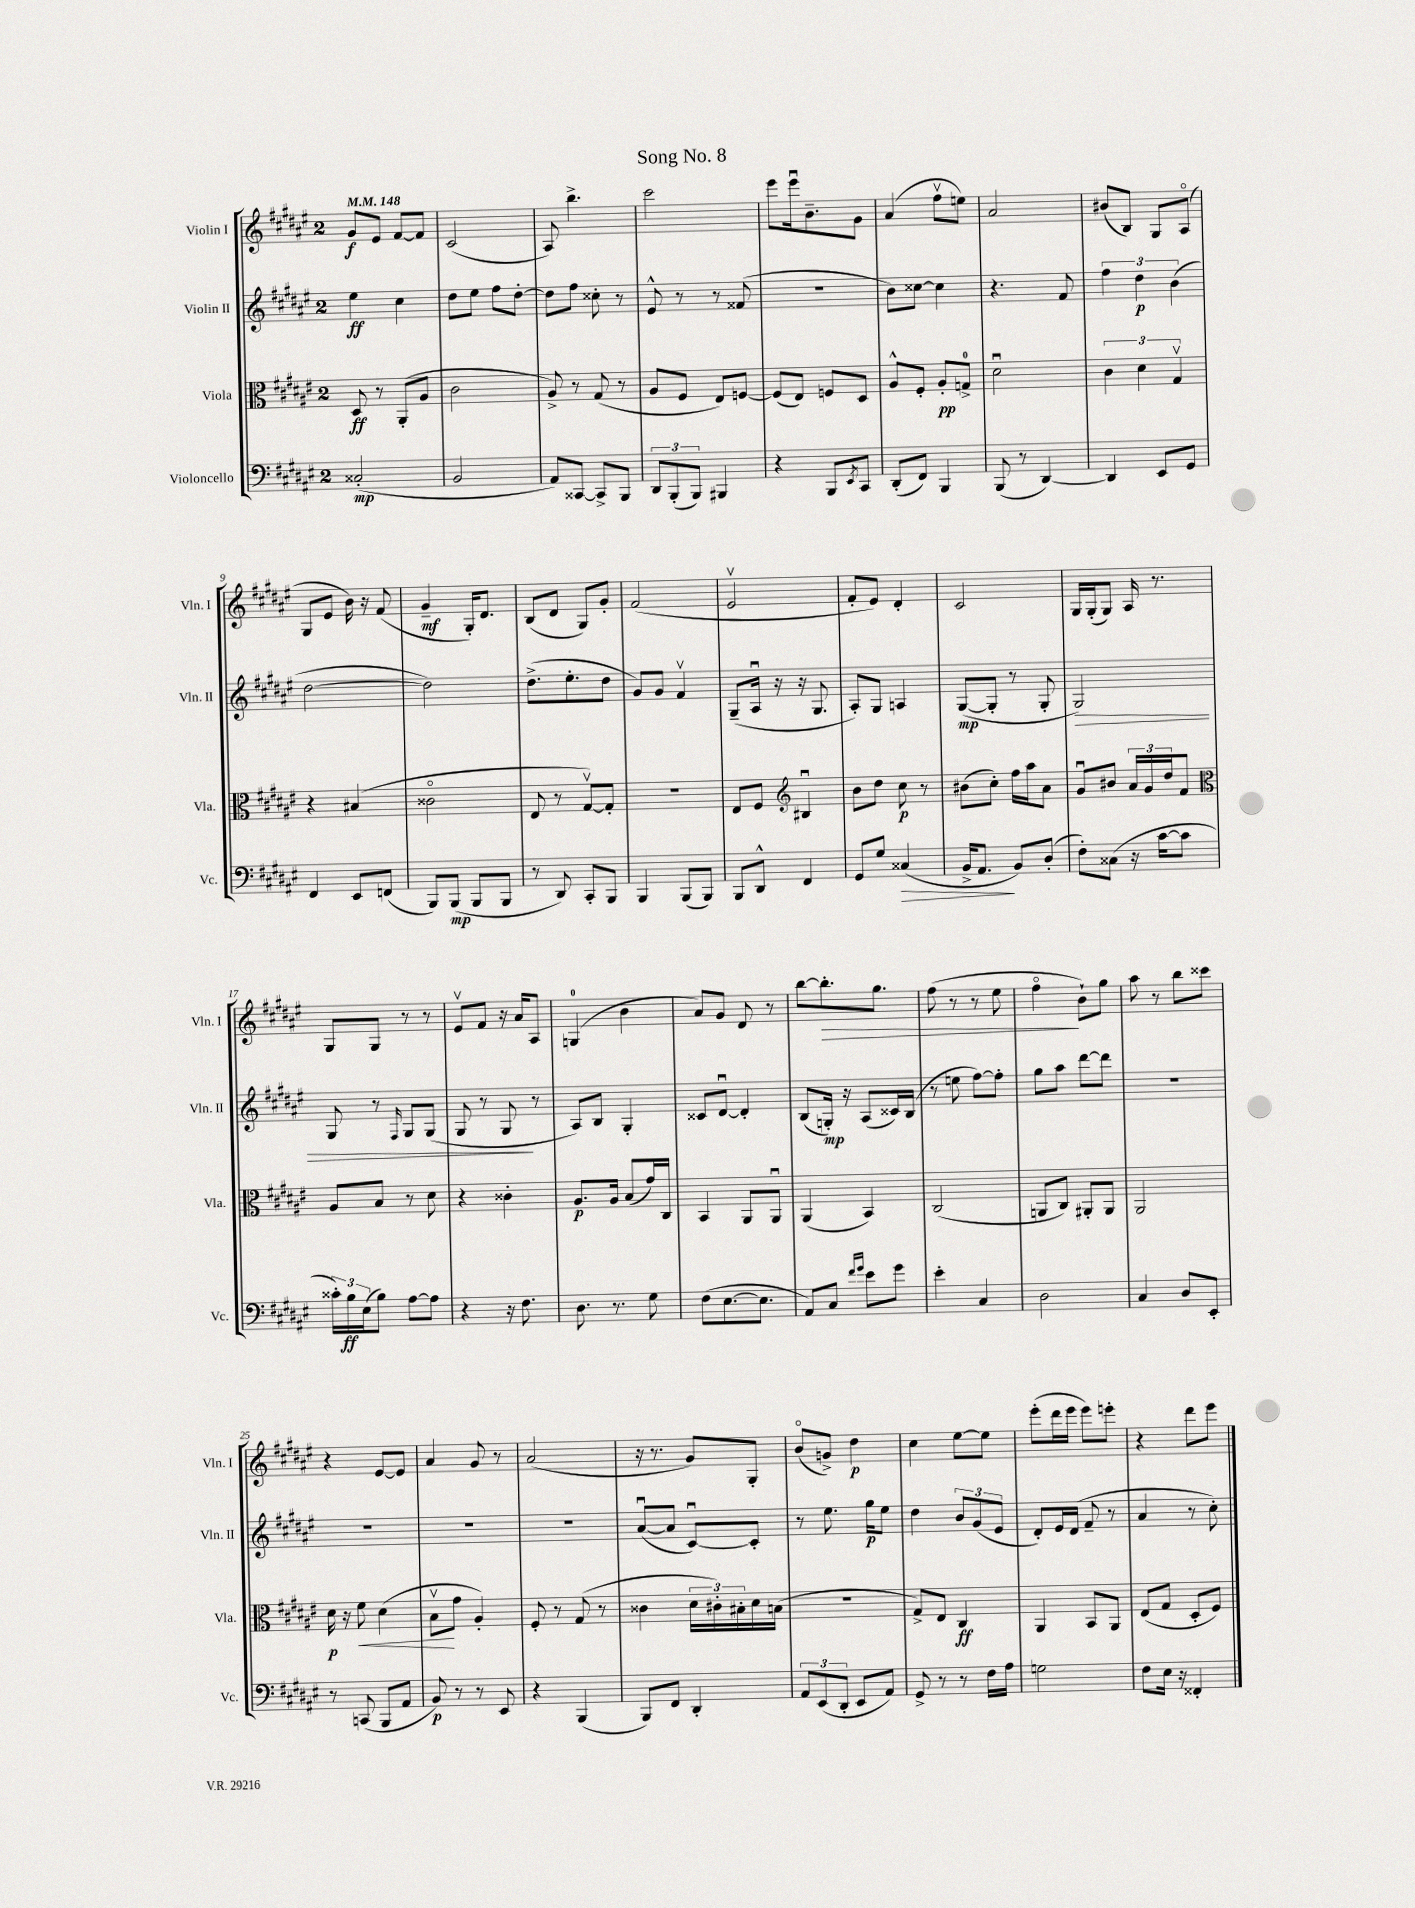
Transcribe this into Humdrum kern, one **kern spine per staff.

**kern	**kern	**kern	**kern
*staff4	*staff3	*staff2	*staff1
*clefF4	*clefC3	*clefG2	*clefG2
*k[f#c#g#d#a#e#]	*k[f#c#g#d#a#e#]	*k[f#c#g#d#a#e#]	*k[f#c#g#d#a#e#]
*M2/4	*M2/4	*M2/4	*M2/4
*MM148	*MM148	*MM148	*MM148
(2C##'/	8D#/	4ee#\	8g#/L
.	8r	.	8e#/J
.	(8AA#'/L	4cc#\	[8f#/L
.	8A#/J	.	8f#/]J
=	=	=	=
2BB/	2c#\	8dd#\L	(2c#/
.	.	8ee#\J	.
.	.	8ff#\L	.
.	.	[8dd#'\J	.
=	=	=	=
8AA#/L)	8A#^/)	8dd#\]L	8A#/)
[8CC##/J	8r	8ff#\J	4.bb^\
8CC##^/]L	(8G#/	8cc##'\	.
8BBB/J	8r	8r	.
=	=	=	=
12DD#/L	8A#/L	8e#^^/	2ccc#\
(12BBB'/	.	.	.
.	8F#/J	8r	.
12BBB/J)	.	.	.
4BBB#/	8E#/L)	8r	.
.	[8F/J	(8f##/	.
=	=	=	=
4r	(8F/]L	2r	8eee#\L
.	8E#/J)	.	16eee#u\k
.	.	.	8.b~\
8BBB/L	8F/L	.	.
8qEE#/	.	.	.
8CC#/J	8D#/J	.	8g#\J
=	=	=	=
(8DD#'/L	8A#^^/L	8b\L)	(4a#/
8FF#/J)	8F#'/J	[8cc##\J	.
4BBB/	8A#'/L	4cc##\]	8ff#v\L
.	8G^/J	.	8ee\J)
=	=	=	=
(8BBB/	2d#u\	4.r	2a#/
8r	.	.	.
[4DD#/)	.	.	.
.	.	8f#/	.
=	=	=	=
4DD#/]	6c#\	6ff#\	(8b#/L
.	.	.	8B/J)
.	6d#\	6dd#\	.
8EE#/L	.	.	8G#/L
.	6G#v/	(6b\	.
8GG#/J	.	.	(8A#o/J
=	=	=	=
4FF#/	4r	[2dd#\	8G#/L
.	.	.	8e#/J
8EE#/L	(4B#/	.	16b\)
.	.	.	16r
(8FF/J	.	.	(8f#/
=	=	=	=
8BBB/L)	2c##o\	2dd#\])	4g#~/
(8BBB/J	.	.	.
8BBB/L	.	.	16G#'/LK)
.	.	.	8.d#/J
8BBB/J	.	.	.
=	=	=	=
8r	8E#/	(8.dd#^\L	(8B/L
8DD#/)	8r	.	8d#/J
.	.	8.ee#'\	.
8CC#'/L	[8G#v/L)	.	8G#/L)
8BBB/J	8G#'/]J	8dd#\J	8g#'/J
=	=	=	=
4BBB/	2r	8g#/L)	(2f#/
.	.	8g#/J	.
(8BBB/L	.	4f#v/	.
8BBB/J)	.	.	.
=	=	=	=
8BBB/L	8E#/L	(8G#~/L	2e#v/
8DD#^^/J	8F#/J	16A#u/Jk	.
.	.	16r	.
*	*clefG2	*	*
4FF#/	4B#u/	16r	.
.	.	8.G#/	.
=	=	=	=
8GG#/L	8b\L	8A#'/L)	8f#'/L
8G#/J	8dd#\J	8G#/J	8e#/J)
(4C##/	8cc#\	4A/	4d#'/
.	8r	.	.
=	=	=	=
16BB^/LK	(8b#\L	([8G#/L	2c#/
8.AA#/J	.	.	.
.	8cc#'\J)	8G#'/]J	.
8BB/L)	16ff#\LL	8r	.
.	16aa#\J	.	.
(8D#'/J	8a#\J	8G#'/	.
=	=	=	=
8F#'\L)	8g#u/L	2G#/)	16G#/LL
.	.	.	(16G#'/J
(8C##\J	8b#/J	.	8G#/J)
16r	24a#/LL	.	16A#/
.	24g#/	.	.
[16c#\LK	.	.	8.r
.	24dd#/J	.	.
8c#\]J	8f#/J	.	.
=	=	=	=
*	*clefC3	*	*
24c##'\LL)	8A#/L	8G#/	8G#/L
24B\	.	.	.
(24E#\J	.	.	.
8B\J)	8B/J	8r	8G#/J
.	.	16qqF#/	.
[8A#\L	8r	8G#/L	8r
8A#\]J	8d#\	(8G#/J	8r
=	=	=	=
4r	4r	8G#/	8e#v/L
.	.	8r	8f#/J
16r	4c##'\	8G#/	16r
8.F#\	.	.	16a#/LK
.	.	8r	8A#/J
=	=	=	=
8.D#\	8.A#/L	8A#/L)	(4G/
.	.	8B/J	.
8.r	16A#/Jk	.	.
.	(8B/L	4G#'/	4b\
8G#\	16g#/L)	.	.
.	16C#/JJ	.	.
=	=	=	=
(8F#\L	4BB/	8c##/L	8a#/L)
[8.E#\	.	[8d#u/J	8g#/J
.	8AA#/L	4d#'/]	8d#/
8.E#\]J	.	.	.
.	8AA#u/J	.	8r
=	=	=	=
8AA#/L)	(4AA#/	(8B/L	[8bb\L
8C#/J	.	16G'/Jk)	8.bb'\]
.	.	16r	.
16qqf#/LL	.	.	.
16qqg#/JJ	.	.	.
8e#\L	4BB/)	(8A#/L	.
.	.	.	8.gg#\J
8g#\J	.	16c##/L)	.
.	.	(16B/JJ	.
=	=	=	=
4e#'\	(2C#/	8r	(8ff#\
.	.	8ee\	8r
4C#/	.	[8ff#\L)	8r
.	.	8ff#'\]J	8ee#\
=	=	=	=
2D#\	8AA/L	8gg#\L	4ff#o\
.	8C#/J)	8aa#\J	.
.	8AA#'/L	[8ddd#\L	8b`\L)
.	8AA#/J	8ddd#\]J	8gg#\J
=	=	=	=
4C#/	2AA#/	2r	8aa#\
.	.	.	8r
8D#/L	.	.	8bb\L
8EE#'/J	.	.	8ccc##\J
=	=	=	=
8r	16d#\	2r	4r
.	16r	.	.
(8CC/	8f#\	.	.
8BBB/L	(4d#\	.	[8e#/L
8AA#/J	.	.	8e#/]J
=	=	=	=
8BB/)	8Bv\L	2r	4a#/
8r	8g#\J	.	.
8r	4A#'/)	.	8g#/
8EE#/	.	.	8r
=	=	=	=
4r	8F#'/	2r	(2a#/
.	8r	.	.
(4BBB/	(8G#/	.	.
.	8r	.	.
=	=	=	=
8BBB/L)	4c##\	([8a#u/L	16r
.	.	.	8.r
8FF#/J	.	8a#/]J	.
4DD#'/	24d#\LL	[8c#u/L)	8g#/L)
.	24c#'\)	.	.
.	24B#'\	.	.
.	16d#\	8c#'/]J	8G#'/J
.	(16B\JJ	.	.
=	=	=	=
12AA#/L	2r	8r	(8bo/L
(12EE#/	.	.	.
.	.	8.ee#\	8g^/J)
12DD#'/J	.	.	.
8EE#/L	.	.	4dd#\
.	.	16gg#\LK	.
8AA#/J)	.	8ee#\J	.
=	=	=	=
8GG#^/	8G#^/L)	4dd#\	4cc#\
8r	8E#/J	.	.
8r	4C#/	12b/L	[8ee#\L
.	.	(12g#/	.
16F#\LL	.	.	8ee#\]J
.	.	12e#/J	.
16A#\JJ	.	.	.
=	=	=	=
2G\	4AA#/	8d#'/L)	(8eee#'\L
.	.	16e#/L	16ddd#\L
.	.	(16d#/JJ	16eee#\JJ
.	8BB/L	8f#~/	8eee#\L)
.	8AA#/J	8r	8eee'\J
=	=	=	=
8F#\L	(8E#/L	4a#/	4r
16E#\Jk	8G#/J	.	.
16r	.	.	.
4FF##'/	8D#'/L	8r	8ddd#\L
.	8F#/J)	8cc#'\)	8eee#\J
==	==	==	==
*-	*-	*-	*-
